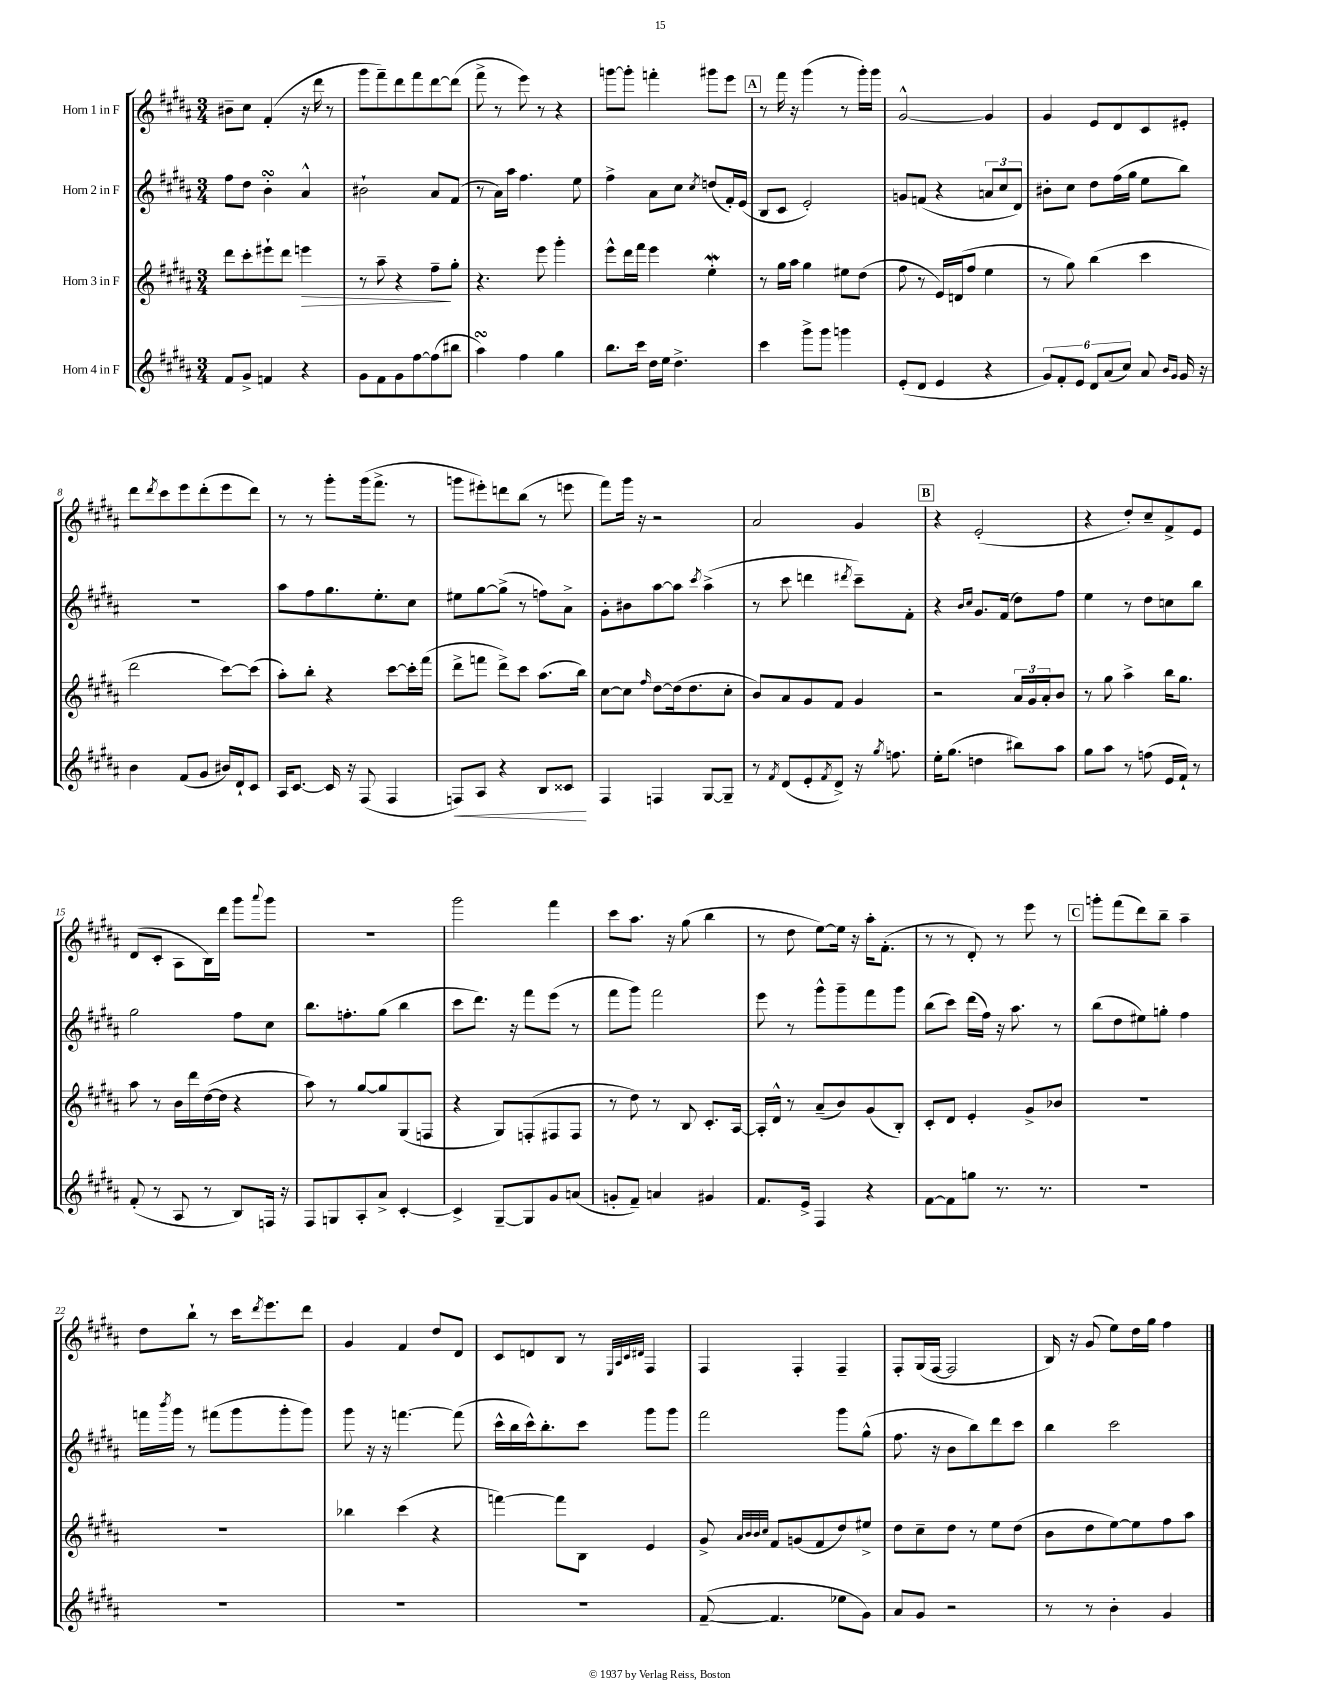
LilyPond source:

<<
\new StaffGroup <<
\new Staff = "s0" \with { instrumentName = "Horn 1 in F" } {
    \clef treble \key b \major \numericTimeSignature \time 3/4
    bis'8-- cis''8 fis'4-.( r16 dis'''16 r8 |
    gis'''8 fis'''8--) dis'''8 fis'''8 dis'''8~ dis'''8( |
    fis'''8-> r8 e'''8) r8 r4 |
    g'''8~ g'''8-. f'''4-. gis'''8 e'''8 |
    \mark \markup { \box "A" } r8 fis'''16 r16 gis'''4( r8 gis'''16-.) gis'''16 |
    gis'2~-^ gis'4 |
    gis'4 e'8 dis'8 cis'8 eis'8-. |
    dis'''8 \acciaccatura { dis'''8 } cis'''8 e'''8 dis'''8-.( e'''8 dis'''8) |
    r8 r8 gis'''8-. gis'''16( fis'''8.-> r8 |
    g'''8 eis'''8-.) d'''8 b''8( r8 e'''8 |
    fis'''8) gis'''16 r16 r2 |
    ais'2 gis'4 |
    \mark \markup { \box "B" } r4 e'2-.( |
    r4 dis''8-.) cis''8-- fis'8-> e'8 |
    dis'8( cis'8-. ais8 b16) dis'''16 gis'''8 \appoggiatura { ais'''8 } gis'''8 |
    R2. |
    gis'''2 fis'''4 |
    cis'''8 ais''8. r16 gis''8( b''4 |
    r8 dis''8 e''8~) e''16 r16 ais''16-. fis'8.-.( |
    r8 r8 dis'8-.) r8 e'''8 r8 |
    \mark \markup { \box "C" } g'''8-. fis'''8( dis'''8) b''8-- ais''4-- |
    dis''8 b''8-! r8 cis'''16 \acciaccatura { dis'''8 } e'''8. dis'''8 |
    gis'4 fis'4 dis''8 dis'8 |
    cis'8 d'8 b8 r8 \grace { e32 ais32 cis'32 dis'32 } fis4 |
    fis4 fis4-. fis4-- |
    fis8-. gis16( fis16~ fis2 |
    b16) r16 gis'8( e''8) dis''16 gis''16 fis''4 \bar "|." |
}
\new Staff = "s1" \with { instrumentName = "Horn 2 in F" } {
    \clef treble \key b \major \numericTimeSignature \time 3/4
    fis''8 dis''8 b'4-.\turn ais'4-^ |
    bis'2-! ais'8 fis'8( |
    r8 ais'16) ais''16 fis''4. e''8 |
    fis''4-> ais'8 cis''8 \acciaccatura { cis''8 } d''8( fis'16-.) e'16( |
    \mark \markup { \box "A" } b8 cis'8 e'2-.) |
    g'8 f'8( r4 \tuplet 3/2 { a'8 cis''8 dis'8) } |
    bis'8-. cis''8 dis''8 fis''16( gis''16 e''8 b''8) |
    R2. |
    ais''8 fis''8 gis''8. e''8.-. cis''8 |
    eis''8 gis''8~ gis''8->( r8 f''8) ais'8-> |
    gis'8-. bis'8 ais''8~ ais''8 \acciaccatura { cis'''8 } ais''4->( |
    r8 cis'''8 d'''4 \acciaccatura { dis'''8 } cis'''8--) fis'8-. |
    \mark \markup { \box "B" } r4 \grace { b'16 cis''16 } gis'8. fis'16( dis''8) fis''8 |
    e''4 r8 dis''8 c''8 b''8 |
    gis''2 fis''8 cis''8 |
    b''8. f''8.-. gis''8( b''4 |
    cis'''8 dis'''8.) r16 fis'''8 e'''8( r8 |
    fis'''8 gis'''8) fis'''2 |
    e'''8 r8 gis'''8-^ gis'''8-- fis'''8 gis'''8 |
    b''8( cis'''8) dis'''16( fis''16) r16 ais''8. r8 |
    \mark \markup { \box "C" } b''8( dis''8 eis''8) g''8-. fis''4 |
    f'''16 \acciaccatura { b'''8 } gis'''16 r8 fis'''8( gis'''8 gis'''8-. gis'''8) |
    gis'''8 r16 r16 f'''4.~ f'''8( |
    cis'''16-^ b''16 cis'''16-^) b''8.-. cis'''8 gis'''8 gis'''8 |
    fis'''2 gis'''8 gis''8-^( |
    fis''8. r16 b'8 b''8) dis'''8 cis'''8 |
    b''4 cis'''2 \bar "|." |
}
\new Staff = "s2" \with { instrumentName = "Horn 3 in F" } {
    \clef treble \key b \major \numericTimeSignature \time 3/4
    dis'''8 cis'''8-. eis'''8-! dis'''8 e'''4\> |
    r8 ais''8-- r4 fis''8--\! gis''8-. |
    r4. e'''8 gis'''4-. |
    e'''8-^ dis'''16 fis'''16 e'''4 e''4-.\mordent |
    \mark \markup { \box "A" } r8 gis''16 ais''16 gis''4 eis''8 dis''8( |
    fis''8 r8 e'16) d'16( fis''8 e''4 |
    r8 gis''8) b''4( cis'''4 |
    dis'''2 cis'''8~) cis'''8( |
    ais''8-.) b''8-. r4 cis'''8~ cis'''16-. fis'''16( |
    dis'''8-> f'''8 dis'''8->) cis'''8 ais''8.( b''16) |
    cis''8~ cis''8 \grace { fis''16 } dis''8~ dis''16( dis''8. cis''8-. |
    b'8) ais'8 gis'8 fis'8 gis'4 |
    \mark \markup { \box "B" } r2 \tuplet 3/2 { ais'16 gis'16 ais'16-. } b'8 |
    r8 gis''8 ais''4-> b''16 gis''8. |
    ais''8 r8 b'16 dis'''16 dis''16~( dis''16 r4 |
    ais''8) r8 gis''8~ gis''8 gis8( f8 |
    r4 gis8) f8-.( fis8 fis8 |
    r8 dis''8) r8 b8 cis'8.-. ais16~ |
    ais16-. dis'16-^ r8 ais'8--( b'8) gis'8( b8-.) |
    cis'8-. dis'8 e'4-. gis'8-> bes'8 |
    \mark \markup { \box "C" } R2. |
    R2. |
    bes''4 cis'''4( r4 |
    f'''4~) f'''8 b8 e'4 |
    gis'8-> \grace { ais'32 b'32 b'32 cis''32 } fis'8 g'8( fis'8 dis''8) eis''8-> |
    dis''8 cis''8-- dis''8 r8 e''8 dis''8( |
    b'8 dis''8 e''8~) e''8 fis''8 ais''8 \bar "|." |
}
\new Staff = "s3" \with { instrumentName = "Horn 4 in F" } {
    \clef treble \key b \major \numericTimeSignature \time 3/4
    fis'8 gis'8-> f'4 r4 |
    gis'8 fis'8 gis'8 fis''8~ fis''8( bis''8 |
    ais''4\turn) fis''4 gis''4 |
    b''8. cis'''16 dis''16 e''16 dis''4.-> |
    \mark \markup { \box "A" } cis'''4 gis'''8-> gis'''8 g'''4 |
    e'8-.( dis'8 e'4 r4 |
    \tuplet 6/4 { gis'8) fis'8-. e'8 dis'8 ais'8( cis''8) } ais'8 \grace { b'16 gis'16 } gis'16 r16 |
    b'4 fis'8( gis'8 bis'16) dis'16-! cis'8 |
    ais16 cis'8.~ cis'16 r16 fis8( fis4 |
    f8\<) ais8 r4 b8 cisis'8\! |
    fis4 f4 gis8~ gis8-- |
    r8 \acciaccatura { fis'8 } dis'8( e'8-. \acciaccatura { fis'8 } dis'8->) r16 \acciaccatura { gis''8 } f''8. |
    \mark \markup { \box "B" } e''16-. gis''8.( d''4 bis''8) ais''8 |
    gis''8 ais''8 r8 f''8( e'16 fis'16-!) r8 |
    fis'8-.( r8 ais8 r8 b8) f16 r16 |
    fis8 g8 ais8-. ais'8-> cis'4~-. |
    cis'4-> gis8~-- gis8 gis'8 a'8( |
    g'8-. fis'8--) a'4 gis'4 |
    fis'8. e'16-> fis4 r4 |
    fis'8~ fis'8 g''8 r8. r8. |
    \mark \markup { \box "C" } R2. |
    R2. |
    R2. |
    R2. |
    fis'8~--( fis'4. ees''8 gis'8) |
    ais'8 gis'8 r2 |
    r8 r8 b'4-. gis'4 \bar "|." |
}
>>
>>
